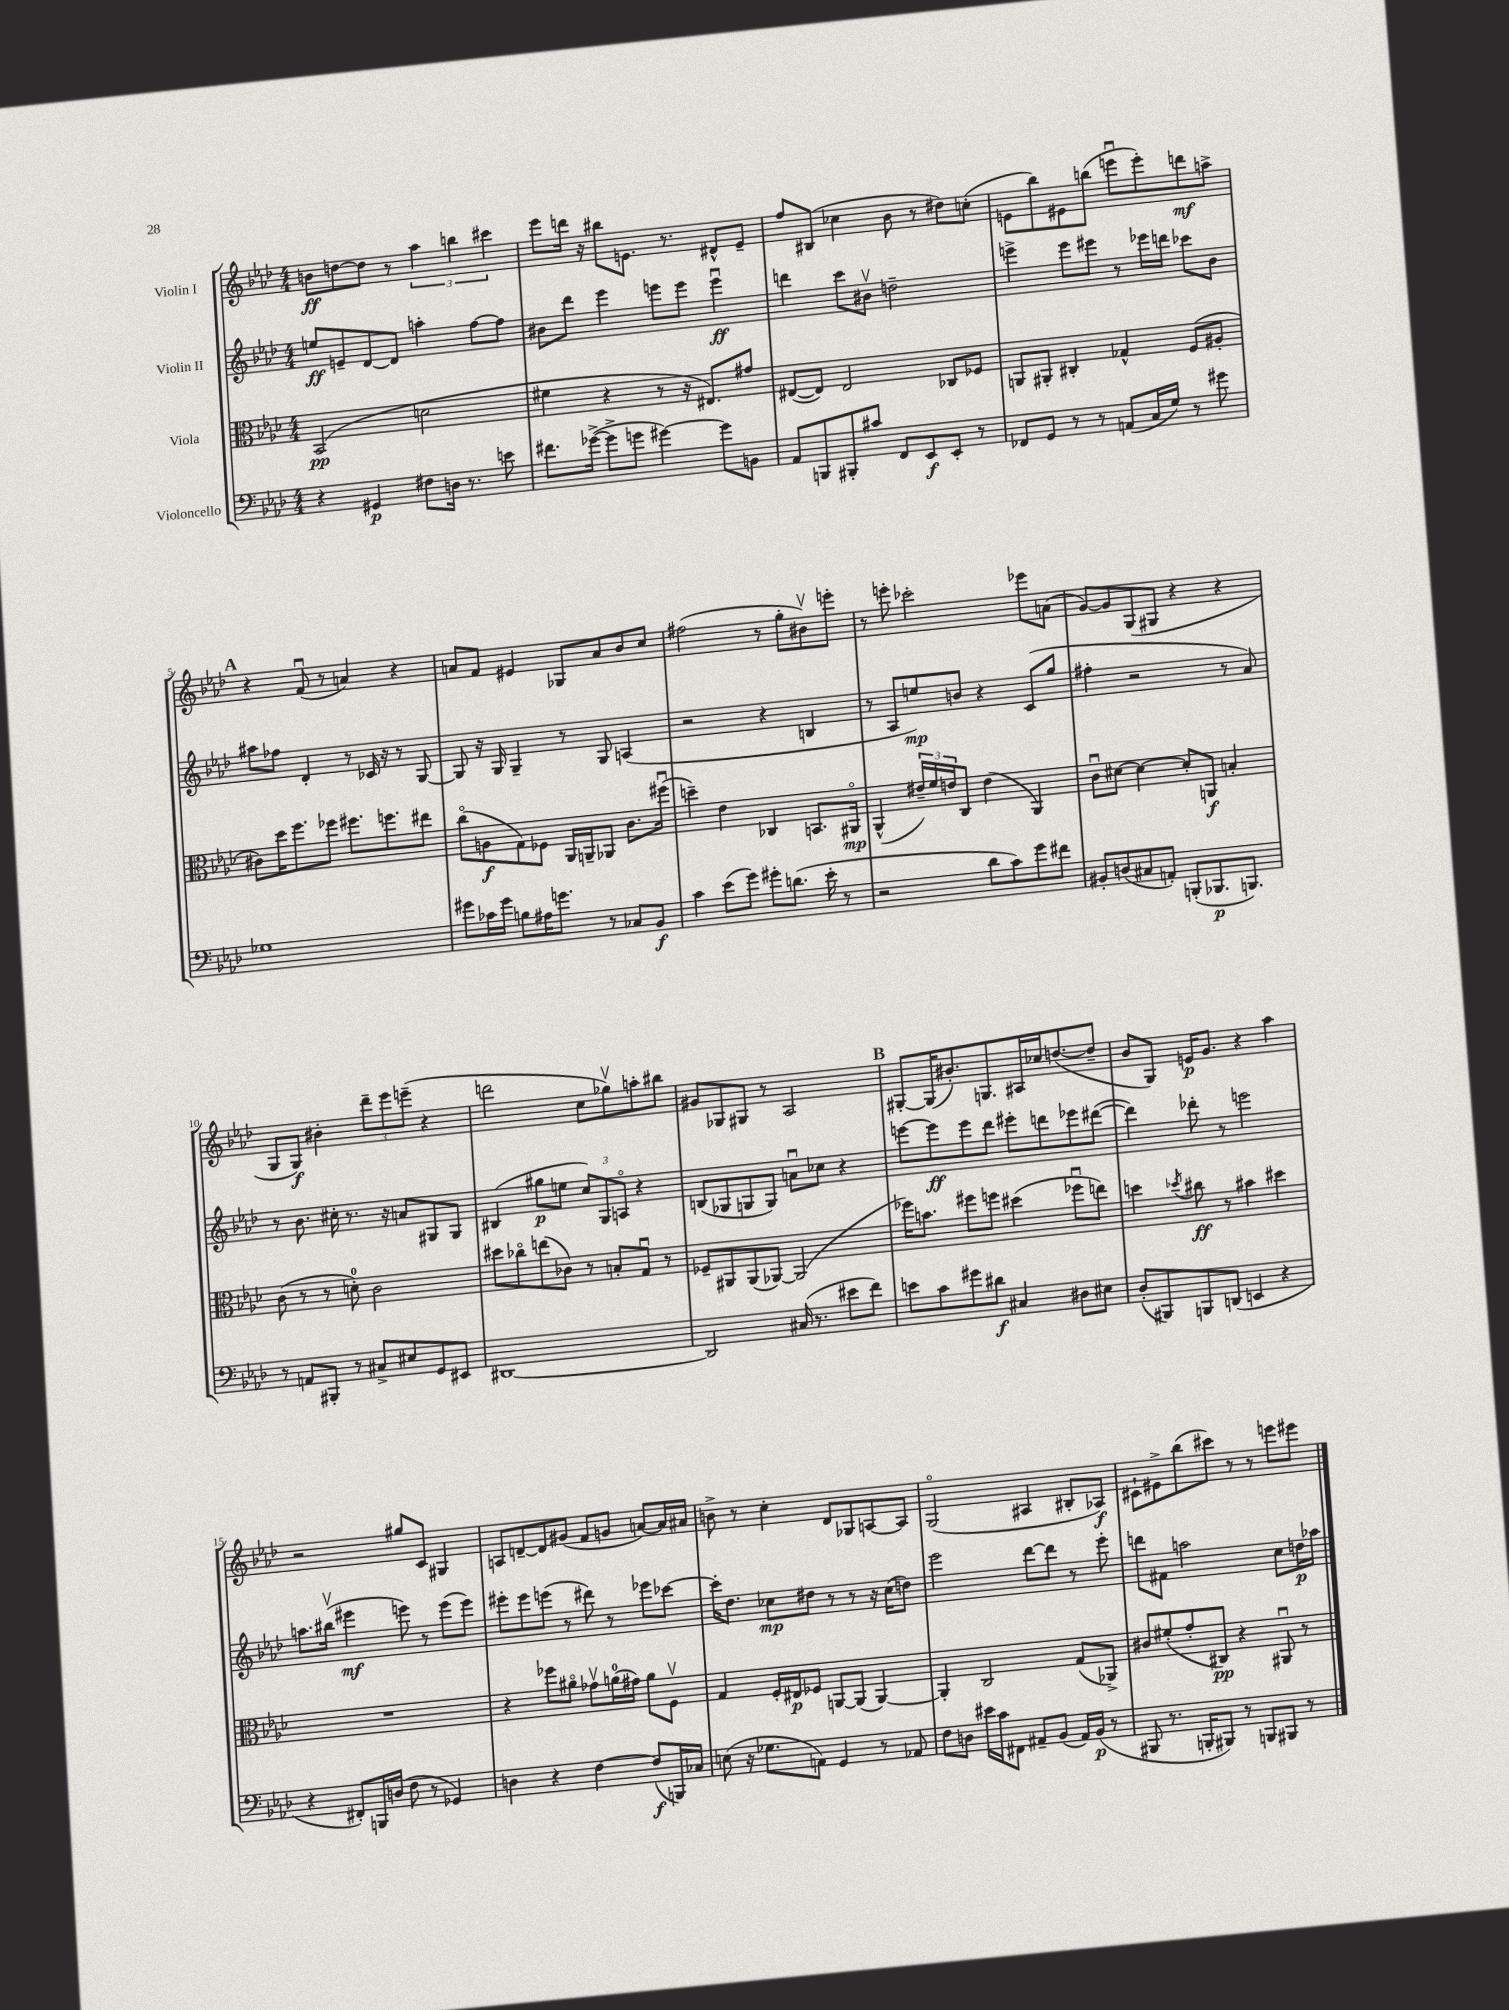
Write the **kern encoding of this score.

**kern	**dynam	**kern	**dynam	**kern	**dynam	**kern	**dynam
*part4	*part4	*part3	*part3	*part2	*part2	*part1	*part1
*staff4	*staff4	*staff3	*staff3	*staff2	*staff2	*staff1	*staff1
*I"Violoncello	*	*I"Viola	*	*I"Violin II	*	*I"Violin I	*
*clefF4	*	*clefC3	*	*clefG2	*	*clefG2	*
*k[b-e-a-d-]	*	*k[b-e-a-d-]	*	*k[b-e-a-d-]	*	*k[b-e-a-d-]	*
*M4/4	*	*M4/4	*	*M4/4	*	*M4/4	*
=1	=1	=1	=1	=1	=1	=1	=1
4r	.	(2BB-/	pp	8een/L	ff	8bn\L	ff
.	.	.	.	8en~/	.	[8ddn\	.
4GG#X/	p	.	.	[8d-/	.	8dd\J]	.
.	.	.	.	8d-/J]	.	8r	.
8F#X\L	.	2dn\	.	4aan'\	.	6aa-\	.
16Dn\Jk	.	.	.	.	.	.	.
.	.	.	.	.	.	6bbn\	.
8.r	.	.	.	.	.	.	.
.	.	.	.	[8ff\L	.	.	.
.	.	.	.	.	.	6ccc#X\	.
8en\	.	.	.	8ff\J]	.	.	.
=2	=2	=2	=2	=2	=2	=2	=2
8.f#X\L	.	4f#X\	.	8b#X\L	.	8eee-\L	.
.	.	.	.	8ddd-\J	.	16dddn\Jk	.
([16g-X^\Jk	.	.	.	.	.	16r	.
8g-^\L]	.	4r	.	4eee-\	.	8bb#X\L	.
8gn\J	.	.	.	.	.	8.en\J	.
[4g#X\)	.	8r	.	8eeen\L	.	.	.
.	.	.	.	.	.	8.r	.
.	.	16r	.	8eee\J	.	.	.
.	.	8.E#X/L)	.	.	.	.	.
8g#\L]	.	.	.	4eeeu\	ff	8d#X^^/L	.
8BBn\J	.	8g#X/J	.	.	.	8e~/J	.
=3	=3	=3	=3	=3	=3	=3	=3
8AA-/L	.	([8E#X/L	.	4dddn\	.	8ff/L	.
8BBBn/	.	8E#/J])	.	.	.	(8B#X/J	.
8BBB#X'/	.	2E#/	.	8ccc\L	.	4cc-X\	.
8c#X/J	.	.	.	8b#Xv\J	.	.	.
8FF/L	.	.	.	2ddn~\	.	8b-\	.
8EE-/	f	.	.	.	.	8r	.
8EE-'/J	.	8C-X/L	.	.	.	8dd#X\L)	.
8r	.	8F-X/J	.	.	.	(8ccn'\J	.
=4	=4	=4	=4	=4	=4	=4	=4
8FF-X/L	.	8AAn/L	.	4eeen^\	.	8en\L	.
8GG/J	.	8AA#X'/J	.	.	.	8bb-\)	.
8r	.	4C#X'/	.	8eee\L	.	8e#X\	.
8r	.	.	.	8eee#X\J	.	(8bbn\J	.
(8AAn/L	.	4G-X^^/	.	8r	.	8eeenu\L	.
16C/L	.	.	.	16eee-X\LL	.	8eee'\)	.
16G/JJ)	.	.	.	16dddn\JJ	.	.	.
8r	.	(8F/L	.	8ccc-X\L	.	8dddn\	mf
8g#X\	.	8A#X'/J	.	8b-\J	.	8aan^\J	.
!!LO:LB:g=z
!!LO:REH:place=s1:t=A
=5	=5	=5	=5	=5	=5	=5	=5
1G-X	.	8c#X\L)	.	8aa#X\L	.	4r	.
.	.	16dd-\K	.	8ff-X\J	.	.	.
.	.	8.ff\	.	.	.	.	.
.	.	.	.	4d-'/	.	(8fu/	.
.	.	8ff-X\J	.	.	.	8r	.
.	.	8.ff#X\L	.	8r	.	4an/)	.
.	.	.	.	16c-X/	.	.	.
.	.	8.ffn\	.	16r	.	.	.
.	.	.	.	8r	.	4r	.
.	.	8ee#X\J	.	[8G/	.	.	.
=6	=6	=6	=6	=6	=6	=6	=6
8g#X\L	.	(8cc\L	.	8G/]	.	8an/L	.
16c-X\L	.	8An\	f	16r	.	8f/J	.
16g#\JJ	.	.	.	16G/	.	.	.
8Bn\L	.	8G\)	.	4G~/	.	4e#X/	.
16A#X\K	.	8F-X\J	.	.	.	.	.
8.gn\J	.	.	.	.	.	.	.
.	.	16AA-/LL	.	8r	.	8G-X/L	.
.	.	16AAn~/J	.	.	.	.	.
8r	.	8AA-X/J	.	8G/	.	8a/	.
8C-X/L	.	8.c\L	.	(4An/	.	8b-/	.
8BB-/J	f	.	.	.	.	8cc/J	.
.	.	(16ff#Xu\Jk	.	.	.	.	.
=7	=7	=7	=7	=7	=7	=7	=7
4c\	.	4ddn~\)	.	2r	.	(2ff#X\	.
(8e-\L	.	4e-\	.	.	.	.	.
8g\J)	.	.	.	.	.	.	.
8g#X'\L	.	4C-X/	.	4r	.	8r	.
(8.dn\J	.	.	.	.	.	8gg'\L	.
.	.	8.BBn/L	.	4Bn/	.	8b#Xv\)	.
16e-'\	.	.	.	.	.	.	.
8r	.	.	.	.	.	8eeen'\J	.
.	.	16AA#X/Jk	mp	.	.	.	.
=8	=8	=8	=8	=8	=8	=8	=8
2r	.	(4AA-^^/	.	8r	.	8r	.
.	.	.	.	8A-/L	.	8eeen'\	.
.	.	24e#X~/LL)	.	8een/)	mp	2ccc-X'\	.
.	.	24f/	.	.	.	.	.
.	.	24en/J	.	.	.	.	.
.	.	8C/J	.	8bn/J	.	.	.
8d-\L	.	(4e\	.	4r	.	.	.
8c\)	.	.	.	.	.	.	.
8g\	.	4AA-/)	.	(8c/L	.	8eee-X\L	.
8f#X\J	.	.	.	8gg/J	.	(8an\J	.
=9	=9	=9	=9	=9	=9	=9	=9
8BB#X'/L	.	8cu\L	.	4ff#X'\	.	[8g/L)	.
(8Dn/	.	[8d#X\J	.	.	.	8g/]	.
8C#X/	.	4d#\_	.	2r	.	(8G/	.
8AAn'/J)	.	.	.	.	.	8G#X/J	.
(8BBBn'/L	.	8d#'/L]	.	.	.	4r	.
8.BBB-X/	p	8AAn/J	f	.	.	.	.
.	.	4Bn'/	.	8r	.	4r	.
8.BBBn/J)	.	.	.	.	.	.	.
.	.	.	.	8a-/)	.	.	.
!!LO:LB:g=z
=10	=10	=10	=10	=10	=10	=10	=10
8r	.	(8c\	.	8r	.	8G/L	.
8AAn/L	.	8r	.	8.b-\	.	8G/J)	f
8BBB#X'/J	.	8r	.	.	.	4b#X'\	.
.	.	.	.	16cc#X'\	.	.	.
8r	.	8dn'\)	.	8.r	.	.	.
8C#X^/L	.	2c\	.	.	.	12ddd-~\L	.
.	.	.	.	16r	.	.	.
.	.	.	.	.	.	12eee-\	.
8E#X/	.	.	.	8an/L	.	.	.
.	.	.	.	.	.	(12eeen~\J	.
8GG/	.	.	.	8G#X/	.	4r	.
8EE#X/J	.	.	.	8G#/J	.	.	.
=11	=11	=11	=11	=11	=11	=11	=11
[1DD#X	.	8dd#X\L	.	(4B#X/	.	2dddn\	.
.	.	8cc-X\	.	.	.	.	.
.	.	(8een\	.	8gg#X\L	p	.	.
.	.	8c-X\J)	.	8een\J	.	.	.
.	.	8r	.	12cc/L)	.	8cc\L	.
.	.	.	.	12G/	.	.	.
.	.	8Bn'/L	.	.	.	8gg-Xv\)	.
.	.	.	.	12An/J	.	.	.
.	.	8Gu/J	.	4r	.	8aan'\	.
.	.	8r	.	.	.	8bb#X\J	.
=12	=12	=12	=12	=12	=12	=12	=12
2DD#/]	.	8F-X~/L	.	(8Bn/L	.	8g#X/L	.
.	.	8AA#X/	.	8G-X/	.	8G-X/	.
.	.	(8AA#/	.	8Gn/	.	8G#X/J	.
.	.	[8AA-X/J)	.	8G/J)	.	8r	.
(16C#X/	.	(2AA-/]	.	8anu\L	.	2A-/	.
8.r	.	.	.	.	.	.	.
.	.	.	.	8cc-X\J	.	.	.
8e#X\L	.	.	.	4r	.	.	.
8f\J)	.	.	.	.	.	.	.
!!LO:REH:place=s1:t=B
=13	=13	=13	=13	=13	=13	=13	=13
8en\L	.	16ff-X\KL)	.	[8eeen\L	.	[8G#X'/L	.
.	.	8.bn\J	.	.	.	.	.
8c\	.	.	.	8eee\]	ff	(16G#/K]	.
.	.	.	.	.	.	8.b#X'/)	.
8g#X\	.	8ff#X\L	.	8eee\	.	.	.
8d#X\J	f	8ffn\J	.	8ddd-\J	.	8.Gn/	.
4C#X/	.	(4dd#X\	.	8eee#X'\L	.	.	.
.	.	.	.	.	.	16A#X/L	.
.	.	.	.	8dddn\	.	16cc-X/J	.
.	.	.	.	.	.	([8.ddn/	.
8D#X\L	.	8ff-Xu\L	.	8eee-X\	.	.	.
8E#X\J	.	8een\J)	.	([8ddd#X\J	.	8dd~/J]	.
=14	=14	=14	=14	=14	=14	=14	=14
(8D-'/L	.	4ddn\	.	4ddd#\])	.	8b-/L	.
8BBB#X/)	.	.	.	.	.	8G/J)	.
.	.	8qdd-X/	.	.	.	.	.
8BBBn/	.	8cc#X\	ff	8ddd-X'\	.	16en/KL	p
.	.	.	.	.	.	8.g/J	.
(8DDn/J	.	8r	.	8r	.	.	.
4EEn/	.	4b#X\	.	2eeen\	.	4r	.
4r	.	4dd#X\	.	.	.	4aa-\	.
!!LO:LB:g=z
=15	=15	=15	=15	=15	=15	=15	=15
4r	.	1r	.	8.aan\L	.	2r	.
.	.	.	.	(16bb#Xv\Jk	.	.	.
8FF#X'/L)	.	.	.	4eee#X\	mf	.	.
16BBBn/L	.	.	.	.	.	.	.
(16Dn/JJ	.	.	.	.	.	.	.
8F\	.	.	.	8eeen\)	.	8gg#X/L	.
8r	.	.	.	8r	.	8c/J	.
4GG-X/)	.	.	.	(8eee\L	.	4G#X/	.
.	.	.	.	8eee\J)	.	.	.
=16	=16	=16	=16	=16	=16	=16	=16
4Dn\	.	4r	.	8eee#X'\L	.	8An/L	.
.	.	.	.	8eee#\	.	[8dn~/	.
4r	.	8ff-X\L	.	(8eeen\J	.	8d/]	.
.	.	8a#X\J	.	8r	.	(8g#X/J	.
[4F\	.	8g-Xv\L	.	8ddd#X\)	.	8f/L	.
.	.	(16an\L	.	8r	.	8gn/J	.
.	.	16g#X\JJ)	.	.	.	.	.
(8F/L]	f	8a\L	.	8eee-X\L	.	[8an/L)	.
16BBBn/L)	.	8Fv\J	.	[8ccc-X\J	.	16a/L]	.
16C-X/JJ	.	.	.	.	.	16a#X/JJ	.
=17	=17	=17	=17	=17	=17	=17	=17
(8En\	.	4G/	.	16ccc-'\KL]	.	8bn^\	.
.	.	.	.	8.dd-\J	.	.	.
16r	.	.	.	.	.	8r	.
8.G-X\L	.	.	.	.	.	.	.
.	.	16F'/LL	.	8cc-X\L	mp	4cc'\	.
.	.	16E#X/J	p	.	.	.	.
8AAn\J)	.	8F-X/J	.	8dd#X\J	.	.	.
4GG/	.	[8AAn/L	.	8r	.	8d-/L	.
.	.	(8AA/J]	.	8r	.	8G-X/	.
8r	.	[4AA/)	.	16r	.	[8An/	.
.	.	.	.	(16cc-\KL	.	.	.
8AA-X/	.	.	.	8ddn\J)	.	8A/J]	.
=18	=18	=18	=18	=18	=18	=18	=18
8F\L	.	4AA'/]	.	2eee-\	.	(2G/	.
8Dn\J	.	.	.	.	.	.	.
16e#X\LL	.	2C/	.	.	.	.	.
16c\J	.	.	.	.	.	.	.
8FF#X\J	.	.	.	.	.	.	.
8AA#X~/L	.	.	.	[8ddd-\L	.	4A#X/	.
(8BB-/J	.	.	.	8ddd-\J]	.	.	.
16AA#/LL)	.	(8G/L	.	8r	.	8B#X'/L	.
(16BB-/JJ	p	.	.	.	.	.	.
8r	.	8AA-X^/J)	.	8eee-'\	.	8A-X/J)	f
=19	=19	=19	=19	=19	=19	=19	=19
8BBB#X/	.	8c#X/L	.	8dddn\L	.	8c#X`\L	.
8.r	.	(8f#X'/	.	8f#X\J	.	8e#X^\	.
.	.	8g'/	.	2aan\	.	(8bb-\	.
16BBBn'/KL	.	.	.	.	.	.	.
8BBB#X/J)	.	8C#X/J)	pp	.	.	8ccc#X\J)	.
8r	.	4r	.	.	.	8r	.
8BBBn/L	.	.	.	.	.	8r	.
8BBB#X/J	.	8AA#Xu/	.	8cc\L	.	8eeen\L	.
8r	.	8r	.	16ddn\L	p	8eee#X\J	.
.	.	.	.	16aa-X\JJ	.	.	.
==	==	==	==	==	==	==	==
*-	*-	*-	*-	*-	*-	*-	*-
